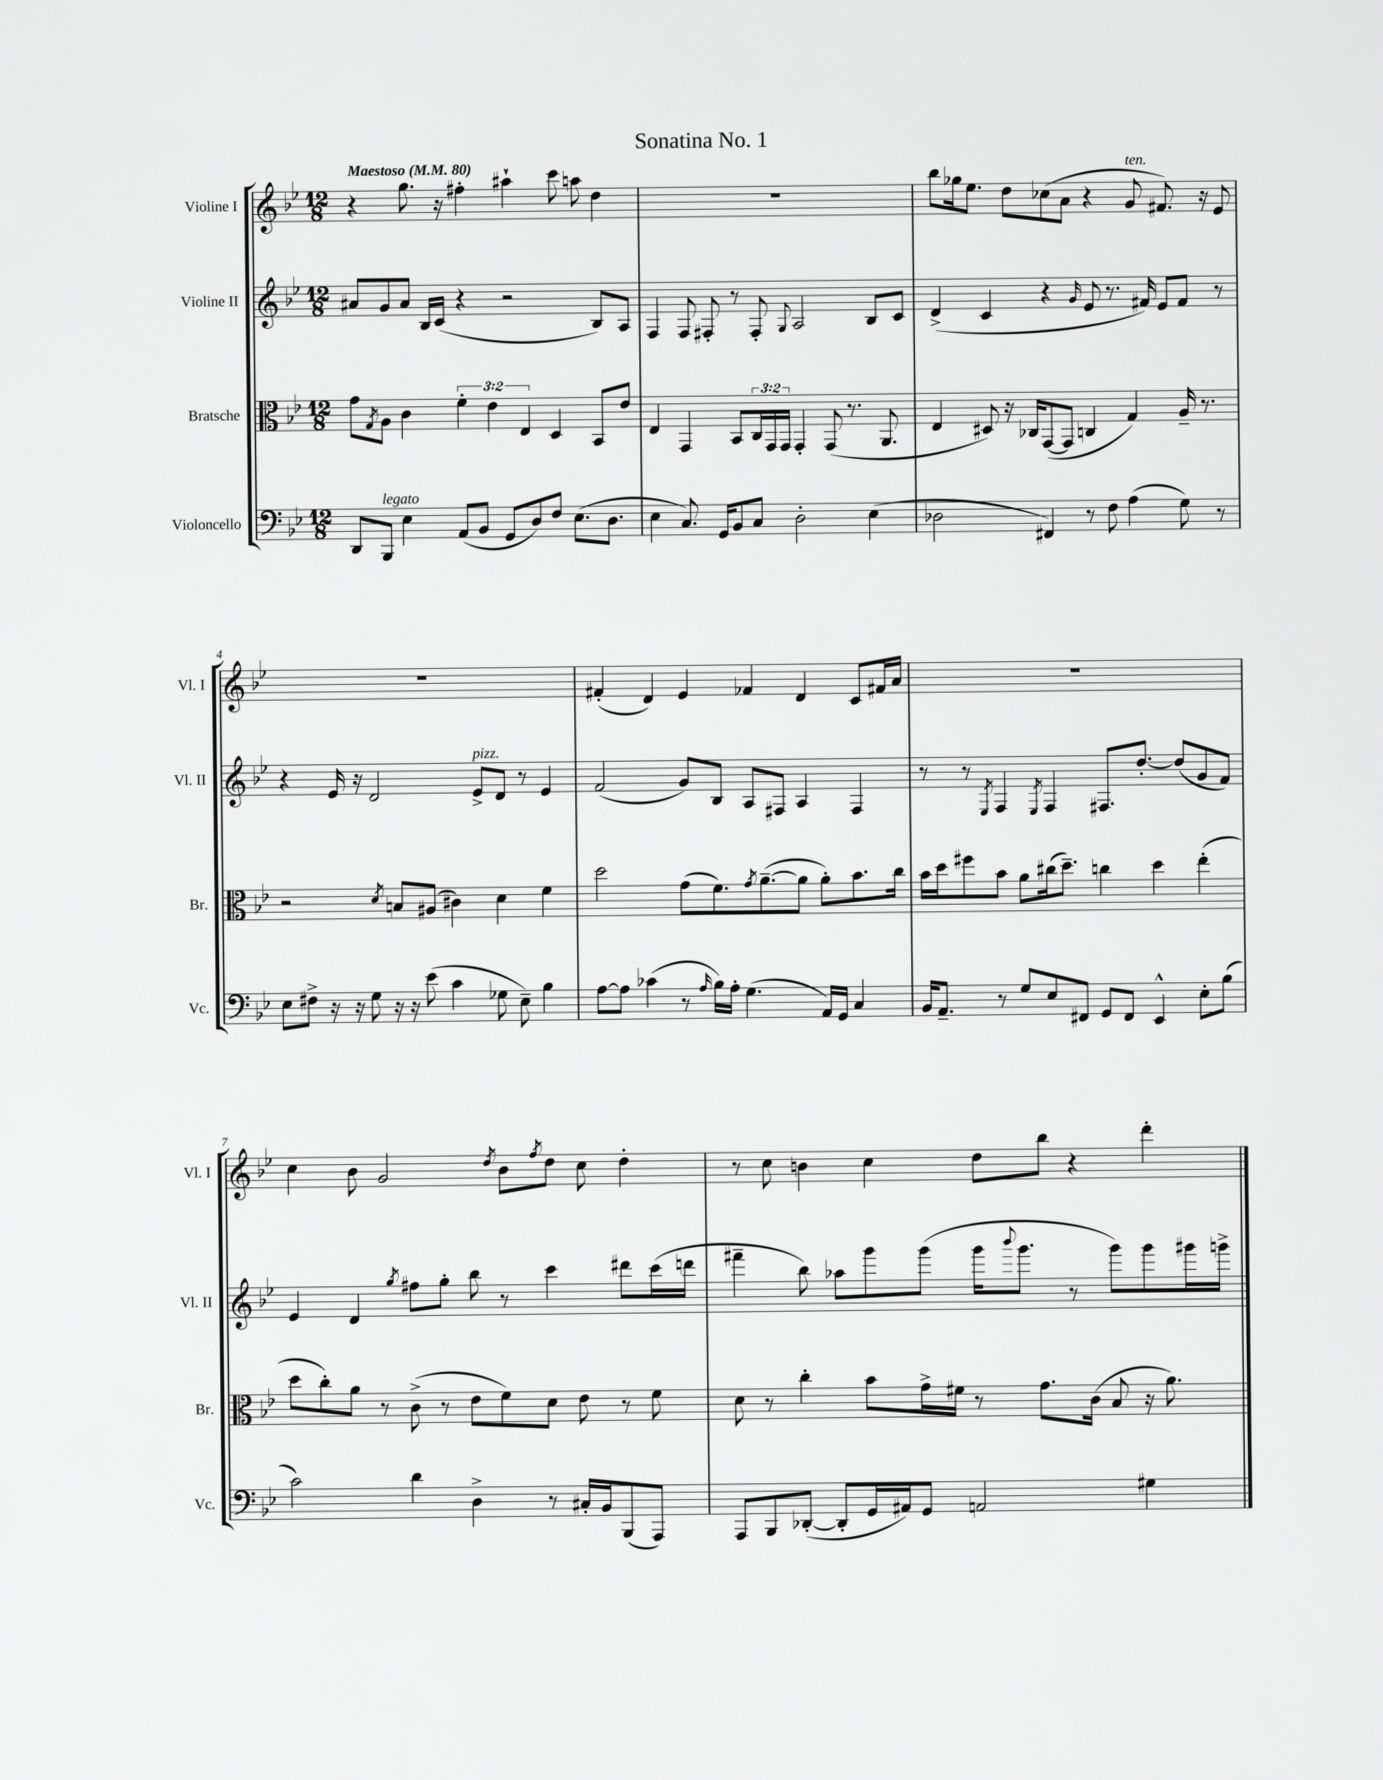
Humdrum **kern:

**kern	**kern	**kern	**kern
*staff4	*staff3	*staff2	*staff1
*clefF4	*clefC3	*clefG2	*clefG2
*k[b-e-]	*k[b-e-]	*k[b-e-]	*k[b-e-]
*M12/8	*M12/8	*M12/8	*M12/8
*MM80	*MM80	*MM80	*MM80
8DD	8g	8a#	4r
.	8qG	.	.
8BBB-	8A	8g	.
4E-	4c	8a#	8.gg
.	.	16B-	.
.	.	(16c	16r
(8AA	6f'	4r	4ff#'
8BB-	.	.	.
.	6e-	.	.
8GG	.	2r	4aa#`
.	6E-	.	.
8D)	.	.	.
8F	4D	.	8ccc
(8.E-	.	.	8aa
.	8BB-	8B-)	4dd
8.D	.	.	.
.	8e-	8A	.
=	=	=	=
4E-	4E-	4F	1.r
8.C)	4GG	8F	.
.	.	8F#'	.
16GG	.	.	.
8BB-	8BB-	8r	.
8C	24C	8F#'	.
.	24GG	.	.
.	24GG	.	.
.	.	8qqG	.
2D'	4GG'	2A	.
.	(8GG	.	.
.	8.r	.	.
(4E-	.	8B-	.
.	8.AA	.	.
.	.	8c	.
=	=	=	=
2D-	4E-	(4d^	8bb-
.	.	.	16gg-
.	.	.	8.ee-
.	8D#)	4c	.
.	16r	.	8dd
.	16C-	.	.
4FF#)	([8GG	4r	(8cc-
.	8GG]	.	8a
.	.	16qqg	.
8r	4C	8e-	4r
8F	.	8.r	.
(4A	4G)	.	8g
.	.	16f#)	.
.	.	8e-	8.f#)
8G)	16A~	8f#	.
.	8.r	.	16r
8r	.	8r	8e-
=	=	=	=
8E-	2r	4r	1.r
8F#^	.	.	.
16r	.	16e-	.
16r	.	16r	.
8G	.	2d	.
.	8qd	.	.
16r	8B	.	.
16r	.	.	.
(8e-	(8A#	.	.
4c	4c#)	.	.
.	.	8e-^	.
8G-	4d	8d	.
8E-~)	.	8r	.
4B-	4f	4e-	.
=	=	=	=
[8A	2dd	(2f	(4f#'
8A]	.	.	.
(4c-	.	.	4d)
8r	(8g	8g)	4e-
16qqA	.	.	.
16B-)	8.f)	8B-	.
16A'	.	.	.
(4.G	.	8A	4f-
.	8qg	.	.
.	([8.a~	.	.
.	.	8F#	.
.	8a]	4A	4d
16AA)	8a')	.	.
16GG	.	.	.
4C	8.b-	4F#	8c
.	.	.	16f#
.	16cc	.	16a
=	=	=	=
16BB-	16b-	8r	1.r
8.AA~	16dd	.	.
.	8ff#	8r	.
.	.	8qE-	.
8r	8b-	4F	.
8G	8a	.	.
.	.	8qE-	.
8E-	(16cc#	4F	.
.	8.dd~)	.	.
8FF#	.	.	.
8GG	4cc	8.F#	.
8FF#	.	.	.
.	.	[8.dd'	.
4EE-^^	4dd	.	.
.	.	(8dd]	.
8E-'	(4ee-'	8g	.
(8B-	.	8f)	.
=	=	=	=
2c)	8dd	4e-	4cc
.	8cc')	.	.
.	8a	4d	8b-
.	8r	.	2g
.	.	8qgg	.
4d	(8c^	8ff#	.
.	8r	8gg'	.
4D^	8e-	8bb-	.
.	.	.	8qdd
.	8f)	8r	8b-
.	.	.	8qff
8r	8d	4ccc	8dd
16C#'	8e-	.	8cc
16BB-	.	.	.
(8BBB-	8r	8ddd#	4dd'
8AAA)	8f	(16ccc	.
.	.	16ddd	.
=	=	=	=
8AAA	8d	4fff#~	8r
8BBB-	8r	.	8cc
([8DD-'	4cc'	8bb-)	4b
8DD-']	.	8aa-	.
16GG	8b-	8ggg	4cc
16AA#)	.	.	.
8GG	16g^	(8ggg	.
.	16f#	.	.
2AA	8r	16ggg	8dd
.	.	8qqbbb-	.
.	.	8.ggg	.
.	8.g	.	8bb-
.	.	8r	4r
.	(16c	.	.
.	8B-	8ggg)	.
4G#	16r	8ggg	4ddd'
.	8.a)	.	.
.	.	16ggg#	.
.	.	16ggg^	.
==	==	==	==
*-	*-	*-	*-
